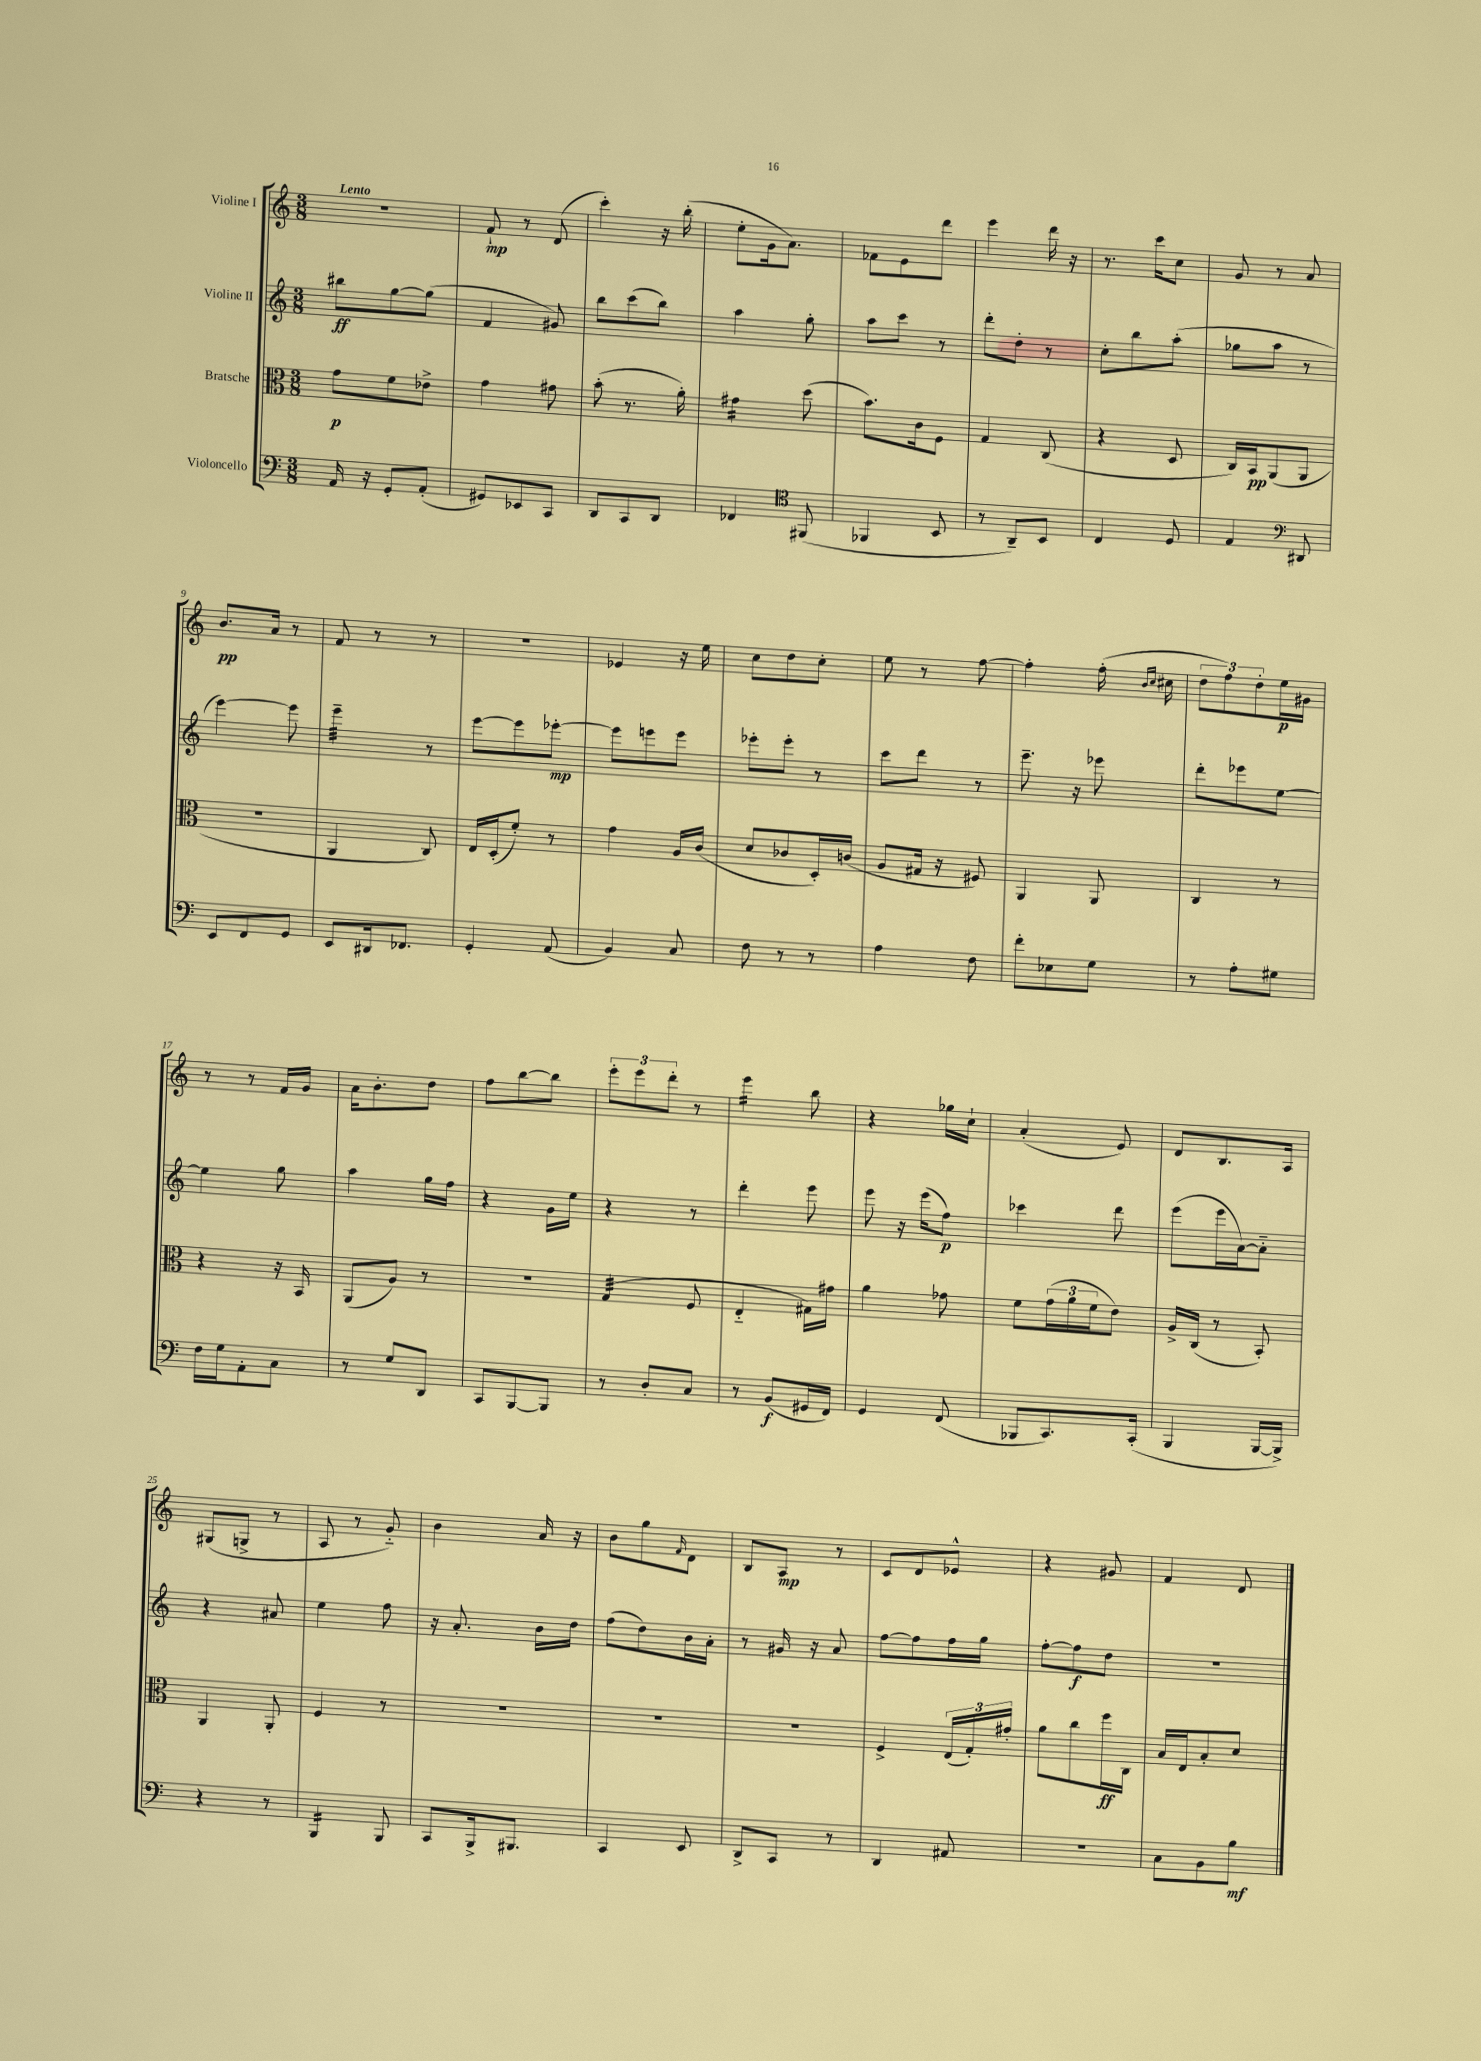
<<
\new StaffGroup <<
\new Staff = "s0" \with { instrumentName = "Violine I" } {
    \clef treble \key c \major \numericTimeSignature \time 3/8 \tempo "Lento"
    R4. |
    f'8-!\mp r8 d'8( |
    c'''4-.) r16 b''16-.( |
    e''8-. g'16 a'8.) |
    fes'8 e'8 d'''8 |
    e'''4 d'''16 r16 |
    r8. c'''16 c''8 |
    g'8 r8 a'8 |
    b'8.\pp a'16 r8 |
    f'8 r8 r8 |
    R4. |
    ees'4 r16 e''16 |
    c''8 d''8 c''8-. |
    e''8 r8 f''8~ |
    f''4-. f''16-.( \grace { b'16 c''16 } cis''16 |
    \tuplet 3/2 { d''8 f''8) d''8-. } e''16\p gis'16 |
    r8 r8 f'16 g'16 |
    a'16 b'8.-. d''8 |
    f''8 b''8~ b''8 |
    \tuplet 3/2 { e'''8-. e'''8 d'''8-. } r8 |
    e'''4:16 b''8 |
    r4 ges''16 c''16-! |
    a'4-.( e'8) |
    d'8 b8. a16 |
    gis8( g8-> r8 |
    a8 r8 g'8-_) |
    b'4 a'16 r16 |
    b'8 g''8 \grace { f'16 } d'8 |
    b8 a8\mp r8 |
    c'8 d'8 ees'8-^ |
    r4 gis'8 |
    f'4 d'8 \bar "|." |
}
\new Staff = "s1" \with { instrumentName = "Violine II" } {
    \clef treble \key c \major \numericTimeSignature \time 3/8
    bis''8\ff g''8~ g''8( |
    f'4 gis'8) |
    b''8 c'''8( b''8) |
    a''4 g''8-. |
    a''8 c'''8 r8 |
    d'''8-. d''8-. r8 |
    c''8-. b''8 a''8-.( |
    ges''8 a''8 r8 |
    e'''4~) e'''8 |
    e'''4:32-- r8 |
    e'''8~ e'''8 ees'''8~-.\mp |
    ees'''8 e'''8 e'''8 |
    ees'''8-. ees'''8-. r8 |
    c'''8 d'''8 r8 |
    e'''8.-- r16 ees'''8 |
    d'''8-. ees'''8 e''8~ |
    e''4 g''8 |
    a''4 g''16 f''16 |
    r4 g'16 e''16 |
    r4 r8 |
    d'''4-. e'''8 |
    e'''8 r16 e'''16( f''8\p) |
    ces'''4 d'''8 |
    e'''8( e'''16 a'16~) a'8-_ |
    r4 ais'8 |
    e''4 f''8 |
    r16 a'8.-. b'16 d''16 |
    f''8( d''8) b'16 a'16-. |
    r8 gis'16 r16 a'8 |
    f''8~ f''8 f''16 g''16 |
    f''8~-. f''8\f d''8 |
    R4. \bar "|." |
}
\new Staff = "s2" \with { instrumentName = "Bratsche" } {
    \clef alto \key c \major \numericTimeSignature \time 3/8
    g'8\p f'8 ees'8-> |
    g'4 gis'8 |
    b'8-.( r8. a'16-.) |
    gis'4:16 d''8( |
    b'8.) c'16 f8 |
    g4 c8( |
    r4 d8 |
    c16) b,16\pp a,8( a,8 |
    R4. |
    a,4 c8) |
    e16 d16-.( f'8-.) r8 |
    g'4 a16 c'16( |
    d'8 ces'8 d16-.) c'16( |
    a8 gis16 r16 fis8) |
    a,4 a,8 |
    c4 r8 |
    r4 r16 b,16 |
    a,8( a8) r8 |
    R4. |
    g4:32( f8 |
    e4-_ gis16) gis'16 |
    a'4 ges'8 |
    f'8 \tuplet 3/2 { g'16( a'16 f'16 } e'8) |
    a16-> c16( r8 b,8-.) |
    a,4 a,8-. |
    f4 r8 |
    R4. |
    R4. |
    R4. |
    f4-> \tuplet 3/2 { e16( g16-.) gis'16-. } |
    a'8 c''8 f''16\ff c16 |
    b16 e16 b8-. d'8 \bar "|." |
}
\new Staff = "s3" \with { instrumentName = "Violoncello" } {
    \clef bass \key c \major \numericTimeSignature \time 3/8
    a,16 r16 g,8-. a,8-.( |
    gis,8) ees,8 c,8 |
    d,8 c,8 d,8 |
    fes,4 \clef tenor fis,8( |
    fes,4 b,8 |
    r8 a,8--) b,8 |
    c4 d8 |
    e4 \clef bass dis,8 |
    e,8 f,8 g,8 |
    e,8 dis,16 fes,8. |
    g,4-. a,8( |
    b,4) c8 |
    f8 r8 r8 |
    a4 f8 |
    f'8-. ees8 g8 |
    r8 a8-. gis8 |
    f16 g16 a,8-. c8 |
    r8 g8 d,8 |
    c,8 b,,8~ b,,8 |
    r8 d8-. c8 |
    r8 b,8\f( gis,16 f,16) |
    g,4 f,8( |
    bes,,8 c,8.) c,16-.( |
    b,,4 b,,16~ b,,16->) |
    r4 r8 |
    b,,4:16 b,,8 |
    c,8 b,,16-> bis,,8. |
    c,4 e,8 |
    d,8-> c,8 r8 |
    d,4 ais,8 |
    R4. |
    c8 b,8 b8\mf \bar "|." |
}
>>
>>
